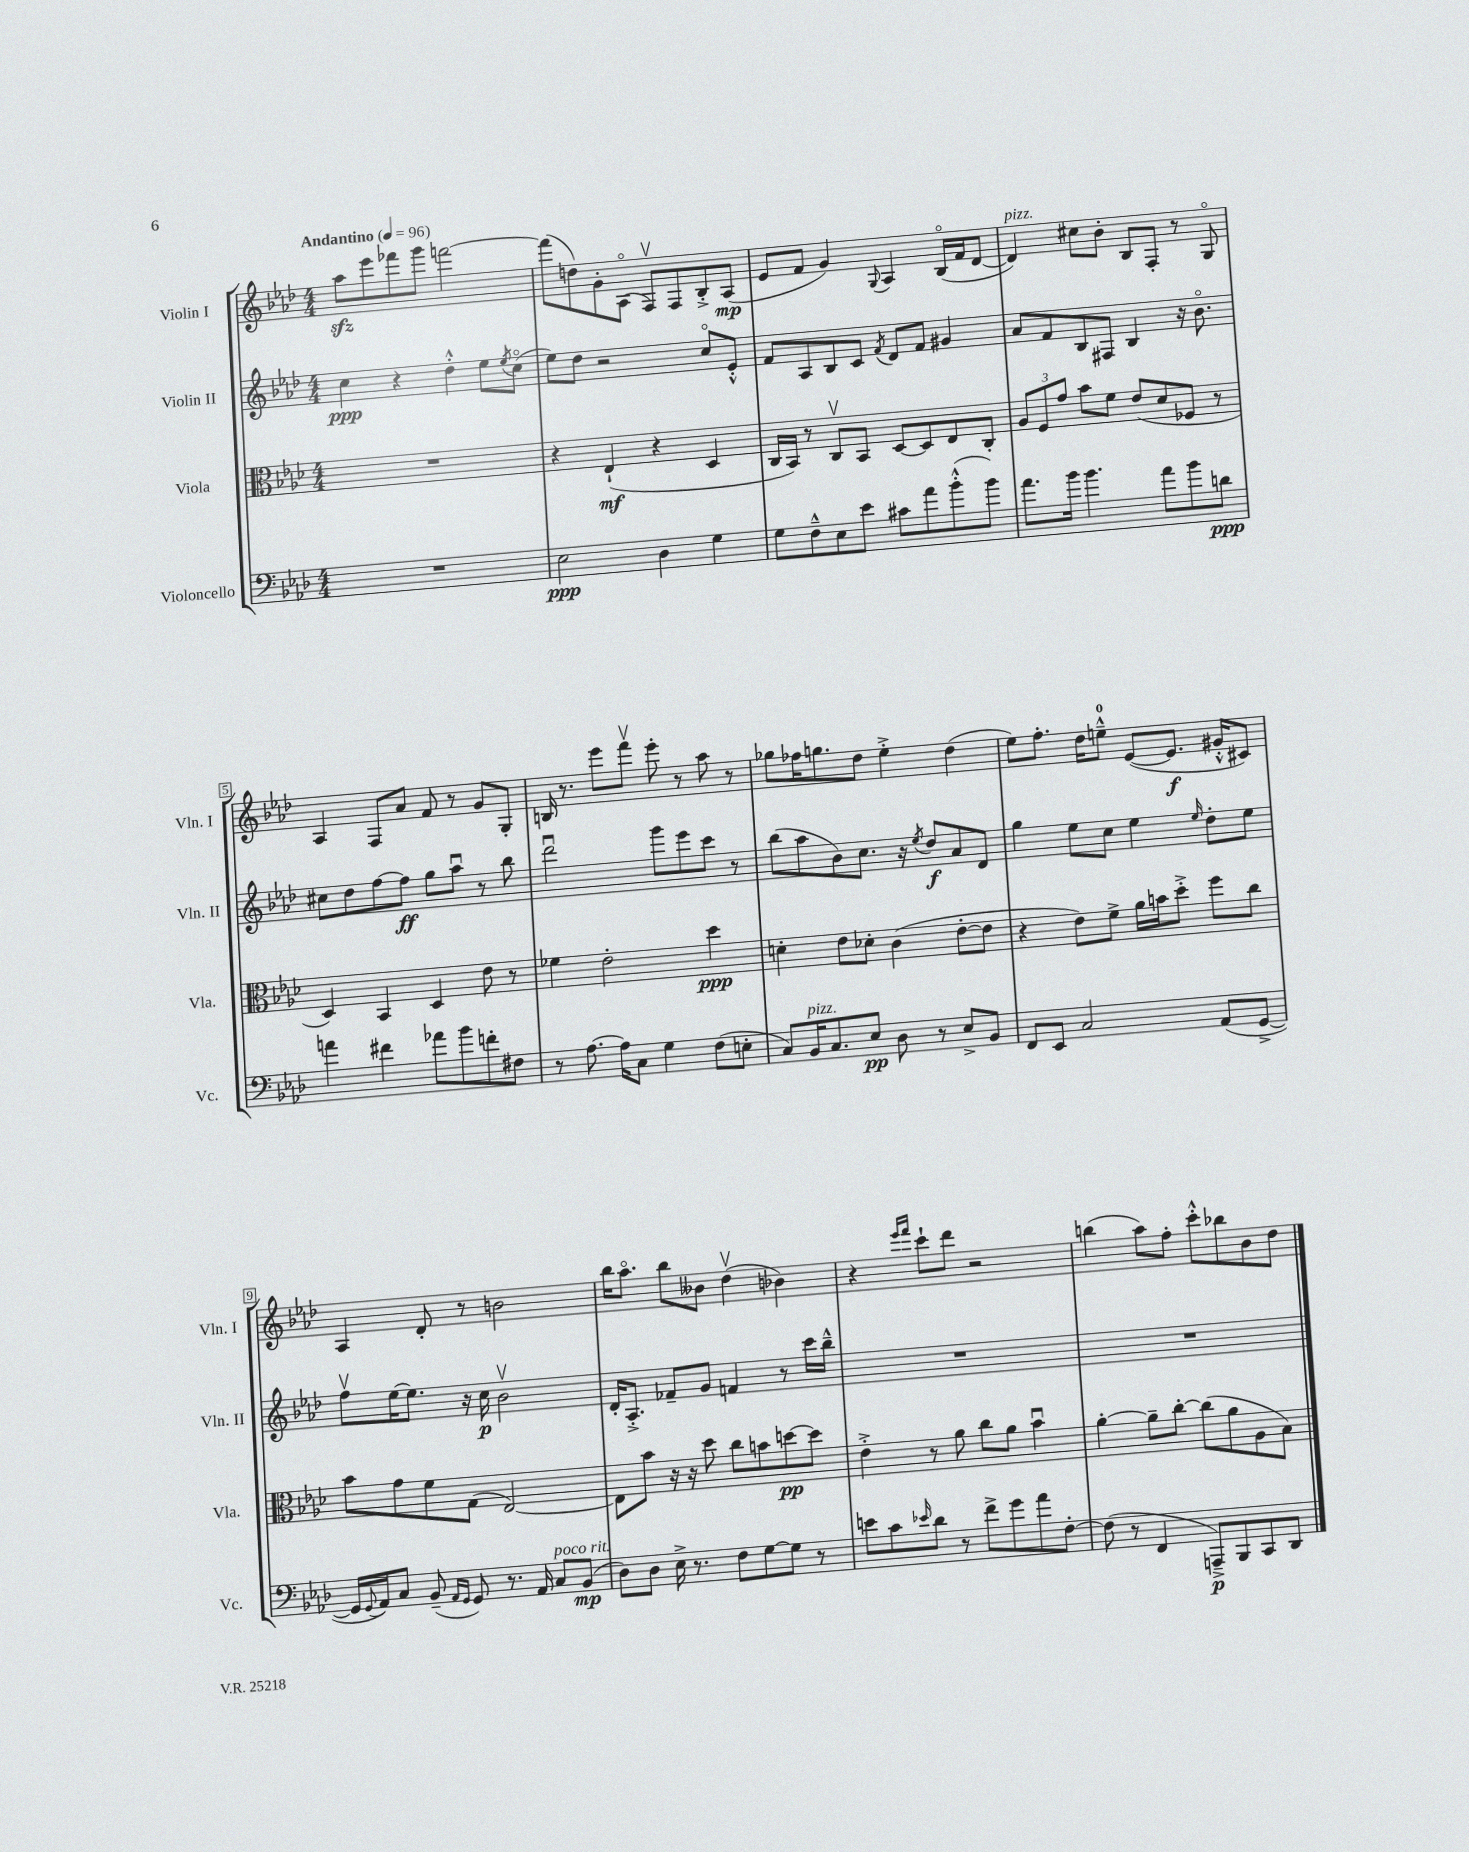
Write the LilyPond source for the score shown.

<<
\new StaffGroup <<
\new Staff = "s0" \with { instrumentName = "Violin I" shortInstrumentName = "Vln. I" } {
    \clef treble \key aes \major \numericTimeSignature \time 4/4 \tempo "Andantino" 4 = 96
    aes''8\sfz ees'''8 fes'''8 g'''8 f'''2~ |
    f'''8( d''8) g'8-. aes8\flageolet( f8\upbow) f8 bes8-.-> aes8\mp( |
    ees'8 f'8 g'4) \appoggiatura { g8 } aes4 bes16\flageolet( f'16 des'8~ |
    des'4^\markup { \italic "pizz." }) cis''8 bes'8-. bes8 f8-. r8 g8\flageolet |
    aes4 f8 aes'8 f'8 r8 g'8 g8-. |
    b16 r8. ees'''8 f'''8\upbow ees'''8-. r8 aes''8 r8 |
    ges''8 fes''16 g''8. des''8 ees''4-.-> des''4( |
    ees''8) f''8.-. des''16 e''8-0---^ ees'8~( ees'8.\f gis'16-.-^ cis'8) |
    aes4 des'8-. r8 b'2 |
    bes''16 aes''8.\flageolet bes''8 beses'8 des''4\upbow( bes'4) |
    r4 \grace { ees'''16 f'''16 } c'''8-! des'''8 r2 |
    b''4( aes''8) f''8-. c'''8-.-^ bes''8 bes'8 des''8 \bar "|." |
}
\new Staff = "s1" \with { instrumentName = "Violin II" shortInstrumentName = "Vln. II" } {
    \clef treble \key aes \major \numericTimeSignature \time 4/4
    c''4\ppp r4 des''4-.-^ ees''8 \acciaccatura { ees''8 } c''8\flageolet( |
    ees''8) des''8 r2 c''8\flageolet ees'8-.-^ |
    f'8 aes8 bes8 c'8 \acciaccatura { f'8 } des'8 f'8 gis'4 |
    aes'8 f'8 bes8 fis8 bes4 r16 bes'8.\flageolet |
    cis''8 des''8 f''8~ f''8\ff g''8 aes''8\downbow r8 bes''8 |
    des'''2\downbow g'''8 ees'''8 c'''8 r8 |
    bes''8( aes''8 bes'8) c''8. r16 \acciaccatura { ees''8 } des''8\f aes'8 des'8 |
    g''4 ees''8 c''8 ees''4 \grace { ees''16 } des''8-. ees''8 |
    f''8\upbow ees''16~ ees''8. r16 c''16\p bes'2\upbow |
    des'16-. aes8.-.-> fes'8-- g'8 f'4 r8 c'''16 bes''16---^ |
    R1 |
    R1 \bar "|." |
}
\new Staff = "s2" \with { instrumentName = "Viola" shortInstrumentName = "Vla." } {
    \clef alto \key aes \major \numericTimeSignature \time 4/4
    R1 |
    r4 ees4-!\mf( r4 des4 |
    c16 bes,16) r8 c8\upbow bes,8 des8~ des8 ees8 c8-. |
    \tuplet 3/2 { aes8 f8 g'8 } bes'8 f'8 ees'8( des'8 fes8 r8 |
    des4) bes,4 des4 ees'8 r8 |
    fes'4 ees'2-. des''4\ppp |
    d'4-. ees'8 des'8-. c'4( ees'8~-. ees'8 |
    r4 ees'8) f'8-> aes'16 b'16 des''8-.-> f''8 c''8 |
    bes'8 g'8 f'8 g8( ees2~) |
    ees8 bes'8 r16 r16 des''8 c''8 b'8 d''8~\pp d''8 |
    ees'4-.-> r8 aes'8 c''8 aes'8 bes'4\downbow |
    aes'4~-. aes'8-- c''8~-. c''8( aes'8 aes8 bes8) \bar "|." |
}
\new Staff = "s3" \with { instrumentName = "Violoncello" shortInstrumentName = "Vc." } {
    \clef bass \key aes \major \numericTimeSignature \time 4/4
    R1 |
    ees2\ppp des4 g4 |
    g8 f8---^ ees8 ees'8 cis'8 aes'8 bes'8-.-^( bes'8) |
    aes'8. bes'16 bes'4. aes'8 bes'8 d'8\ppp |
    a'4 fis'4 aes'8 bes'8 f'8-. fis8 |
    r8 aes8.~ aes16 c8 g4 f8( e8-. |
    c8) bes,16^\markup { \italic "pizz." } c8. ees8\pp des8 r8 ees8-> bes,8 |
    f,8 ees,8 c2 aes,8( g,8~-> |
    g,16 \appoggiatura { g,8 } aes,16) c8 bes,8--( \grace { aes,16 g,16 } g,8) r8. aes,16 c8^\markup { \italic "poco rit." } bes,8\mp( |
    des8) des8 ees16-> r8. f8 g8~ g8 r8 |
    e'8 c'8 \grace { ees'16 } des'8 r8 f'8-> g'8 aes'8 f8~-. |
    f8( r8 f,4 a,,8--->\p) bes,,8 c,8 des,8 \bar "|." |
}
>>
>>
\layout { \context { \Score \override BarNumber.stencil = #(make-stencil-boxer 0.1 0.3 ly:text-interface::print) } }
